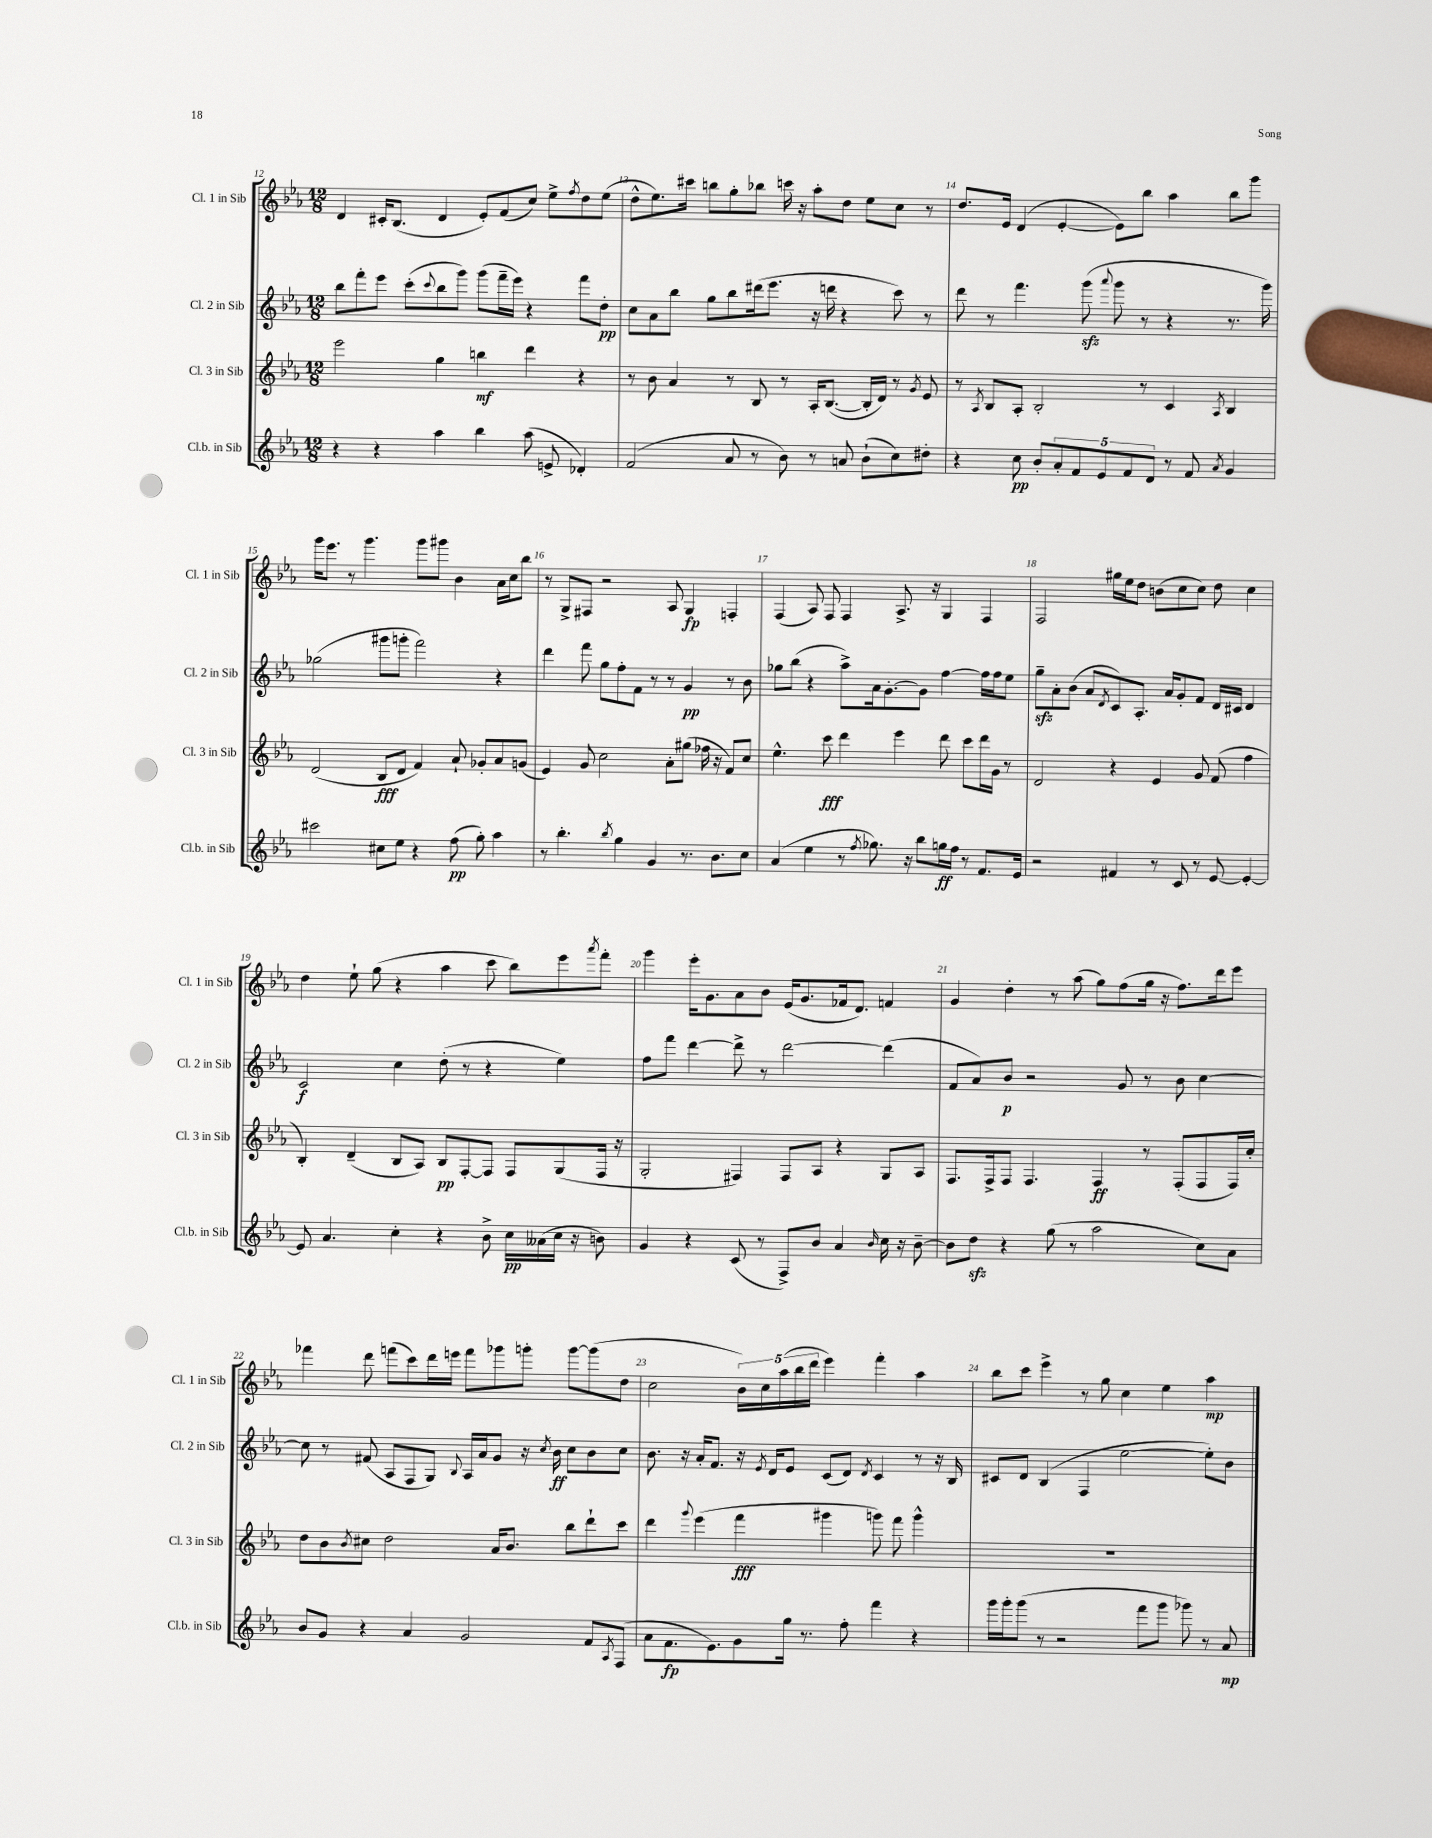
<<
\new StaffGroup <<
\new Staff = "s0" \with { instrumentName = "Cl. 1 in Sib" shortInstrumentName = "Cl. 1 in Sib" } {
    \clef treble \key ees \major \numericTimeSignature \time 12/8
    d'4 cis'16-. bes8.( d'4 ees'8-.) f'8( c''8) ees''8-> \acciaccatura { f''8 } d''8 ees''8( |
    d''8-^ ees''8.) cis'''16 b''8 g''8-. bes''8 c'''16 r16 aes''8-. d''8 ees''8 c''8 r8 |
    d''8. ees'16 d'4( ees'4~-. ees'8) bes''8 aes''4 bes''8 g'''8 |
    g'''16 ees'''8. r8 g'''4. g'''8 gis'''8 bes'4 aes'16 c''16 bes''8 |
    r8 g8-> fis8 r2 aes8 g4\fp f4-. |
    f4( aes8) f8 f4 aes8.-> r16 g4 f4 |
    f2 gis''16 ees''16 d''8 b'8( c''8 c''8) d''8 c''4 |
    d''4 ees''8-! g''8( r4 aes''4 c'''8 bes''8) ees'''8 \acciaccatura { aes'''8 } f'''8-. |
    g'''4 ees'''16-. g'8. aes'8 bes'8 ees'16( g'8. fes'16 d'8.) f'4 |
    g'4 d''4-. r8 aes''8( g''8) f''8( g''16 r16 f''8.) d'''16 ees'''8 |
    fes'''4 d'''8 f'''8( c'''8) d'''16 e'''16 f'''8 ges'''8 g'''8-. g'''8~ g'''8( d''8 |
    c''2 \tuplet 5/4 { bes'16) c''16 aes''16( bes''16 d'''16 } ees'''4) f'''4-. aes''4 |
    bes''8 c'''8 ees'''4-> r8 g''8 c''4 ees''4 aes''4\mp \bar "|." |
}
\new Staff = "s1" \with { instrumentName = "Cl. 2 in Sib" shortInstrumentName = "Cl. 2 in Sib" } {
    \clef treble \key ees \major \numericTimeSignature \time 12/8
    bes''8 f'''8-. ees'''8 c'''8-.( \appoggiatura { c'''8 } bes''8 g'''8) g'''8( f'''16-- ees'''16) r4 f'''8 d''8-.\pp |
    c''8 aes'8 bes''8 g''8 bes''8 dis'''16( ees'''8. r16 d'''16 r4 c'''8) r8 |
    d'''8 r8 f'''4. g'''8\sfz( \appoggiatura { aes'''8 } g'''8 r8 r4 r8. g'''16) |
    ges''2( gis'''8 g'''8-. f'''2) r4 |
    d'''4 f'''8 g''8 f''8-. f'8 r8 r8 g'4\pp r8 bes'8 |
    ges''8 bes''8( r4 aes''8->) aes'16 g'8.~-. g'8 f''4~ f''16 f''16 ees''8 |
    g''8--\sfz aes'8-. bes'8( aes'8 \acciaccatura { d'8 } c'8) aes8.-. aes'16 g'8-. f'8 d'16 cis'16 d'4 |
    c'2\f c''4 d''8-.( r8 r4 ees''4) |
    f''8 f'''8 d'''4~ d'''8-> r8 d'''2~ d'''4( |
    f'8 aes'8) bes'8\p r2 g'8 r8 bes'8 c''4~ |
    c''8 r8 fis'8( aes8 f8 g8) \appoggiatura { bes8 } aes16 aes'16 g'8 r16 \acciaccatura { c''8 } bes'16\ff c''8 bes'8 c''8 |
    bes'8. r16 aes'16-. f'8. r16 \acciaccatura { ees'8 } d'16 ees'8 c'8( d'8) \acciaccatura { d'8 } c'4 r8 r16 bes16 |
    cis'8 d'8 bes4( f4 ees''2~ ees''8-.) bes'8 \bar "|." |
}
\new Staff = "s2" \with { instrumentName = "Cl. 3 in Sib" shortInstrumentName = "Cl. 3 in Sib" } {
    \clef treble \key ees \major \numericTimeSignature \time 12/8
    ees'''2 g''4 b''4\mf d'''4 r4 |
    r8 bes'8 aes'4 r8 bes8 r8 aes16-. bes8.~( bes16-. d'16) r8 \acciaccatura { g'8 } ees'8 |
    r8 \acciaccatura { aes8 } bes8 aes8-. bes2-. r8 c'4 \acciaccatura { aes8 } bes4 |
    d'2( bes8\fff d'8 f'4) aes'8-! ges'8-. aes'8 g'8( |
    ees'4) g'8 c''2 aes'8-. gis''8( fes''16 r16 f'8) c''8 |
    ees''4.-^ c'''8\fff d'''4 ees'''4 d'''8 c'''8 d'''16 g'16 r8 |
    d'2 r4 ees'4 g'8 f'8( f''4 |
    bes4-.) d'4--( bes8 aes8) bes8\pp f8~-. f8 f8 g8( f16 r16 |
    g2-. fis4) fis8 aes8 r4 g8 aes8 |
    f8. f16-> f8 f4. f4\ff r8 f8-.( f8 f16) c''16-. |
    d''8 bes'8 \acciaccatura { bes'8 } cis''8 d''2 aes'16 bes'8. bes''8 d'''8-! c'''8 |
    d'''4 \appoggiatura { g'''8 } ees'''4( f'''4\fff gis'''4 g'''8) f'''8 g'''4-^ |
    R1. \bar "|." |
}
\new Staff = "s3" \with { instrumentName = "Cl.b. in Sib" shortInstrumentName = "Cl.b. in Sib" } {
    \clef treble \key ees \major \numericTimeSignature \time 12/8
    r4 r4 aes''4 bes''4 aes''8( e'8-> des'4-.) |
    f'2( aes'8 r8 bes'8) r8 a'8 bes'8-!( c''8) dis''8-. |
    r4 c''8\pp bes'8-. \tuplet 5/4 { aes'8-. f'8 ees'8 f'8 d'8 } r8 f'8 \acciaccatura { aes'8 } g'4 |
    cis'''2 cis''8 ees''8 r4 f''8\pp( g''8-.) aes''4 |
    r8 bes''4.-. \acciaccatura { bes''8 } g''4 g'4 r8. bes'8. c''8 |
    aes'4( ees''4 r8 \acciaccatura { f''8 } ges''8.) r16 bes''8 g''16\ff f''16 r8 f'8. ees'16 |
    r2 fis'4 r8 c'8 r8 ees'8~ ees'4~-. |
    ees'8 aes'4. c''4-. r4 bes'8-> c''16\pp aeses'16( c''16 r16 b'8) |
    g'4 r4 c'8( r8 f8->) bes'8 aes'4 \grace { bes'16 } c''16 r16 bes'8~-- |
    bes'8 d''8\sfz r4 g''8( r8 aes''2 c''8) aes'8 |
    bes'8 g'8 r4 aes'4 g'2 f'8 \acciaccatura { aes8 } f8( |
    aes'8 f'8.\fp ees'8.) g'8 g''16 r8. f''8-. f'''4 r4 |
    g'''16 g'''16-. g'''8( r8 r2 f'''8 g'''8 ges'''8) r8 aes'8\mp \bar "|." |
}
>>
>>
\layout { \context { \Score currentBarNumber = #12 \override BarNumber.break-visibility = ##(#f #t #t) barNumberVisibility = #all-bar-numbers-visible } }
